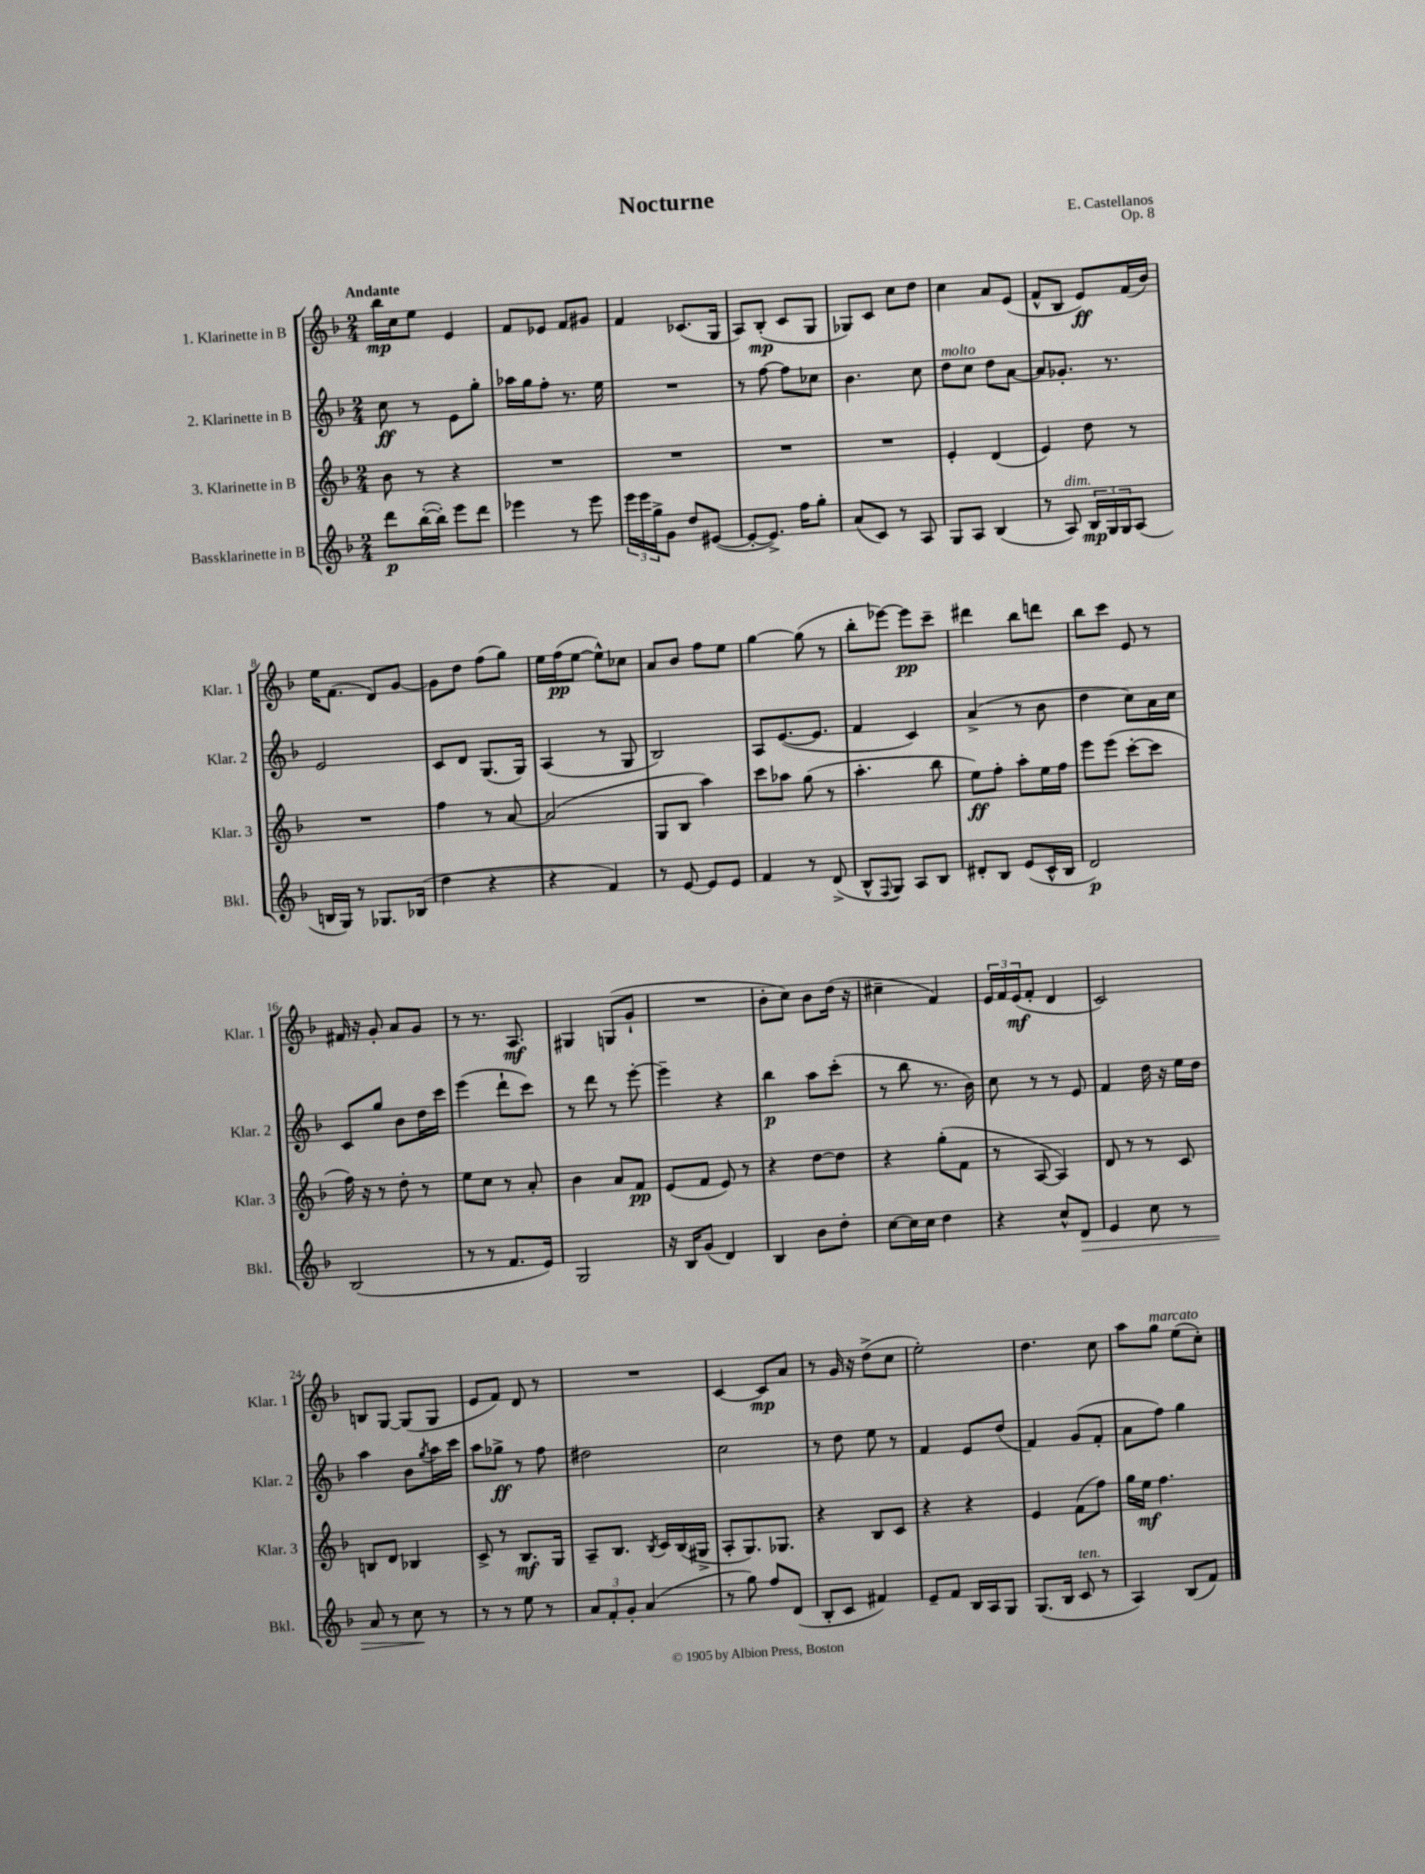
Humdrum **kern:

**kern	**kern	**kern	**kern
*staff4	*staff3	*staff2	*staff1
*clefG2	*clefG2	*clefG2	*clefG2
*k[b-]	*k[b-]	*k[b-]	*k[b-]
*M2/4	*M2/4	*M2/4	*M2/4
8ddd	8b-	8cc	16bb-
.	.	.	16cc
([16bb-'	8r	8r	8ee
16bb-'])	.	.	.
8eee	4r	8e	4e
8ddd	.	8gg'	.
=	=	=	=
4eee-	2r	16aa-	8f
.	.	16gg	.
.	.	8ff'	8e-
8r	.	8.r	8f
8eee-	.	.	8g#
.	.	16ee	.
=	=	=	=
24eee	2r	2r	4f
24eee	.	.	.
24gg^	.	.	.
8g	.	.	.
8dd	.	.	(8.c-
([8e#	.	.	.
.	.	.	16G
=	=	=	=
8e#'_	2r	8r	8A)
8.e#^])	.	[8ff	(8B-'
.	.	8ff]	8c
16ff	.	.	.
8gg'	.	8cc-	8G
=	=	=	=
(8a	2r	4.b-	8G-)
8c)	.	.	8c
8r	.	.	8cc
8A	.	8cc	8dd
=	=	=	=
8G	4e'	8dd	4cc
8A	.	8cc	.
(4B-	(4d	8dd	8a
.	.	[8a	(8e
=	=	=	=
8r	4e)	8a]	8f^^
8A)	.	8.g-'	8B-
24B-	8dd	.	8e)
24G	.	.	.
.	.	8.r	.
24G	.	.	.
(8A	8r	.	(16f
.	.	.	16b-)
=	=	=	=
16B	2r	2e	16ee
16G)	.	.	(8.f
8r	.	.	.
8.G-	.	.	8d)
.	.	.	[8g
(16B-	.	.	.
=	=	=	=
4dd	4ff	8c	8g]
.	.	8d	8dd
4r	8r	(8.G	(8ff
.	[8a	.	8gg)
.	.	16G)	.
=	=	=	=
4r	(2a]	(4A	16ee
.	.	.	(16ff
.	.	.	[8ee
4f)	.	8r	8ee^^])
.	.	8G	8cc-
=	=	=	=
8r	8G	2B-)	8a
[8e	8B-	.	8b-
8e]	4aa)	.	8ff
8e	.	.	8ee
=	=	=	=
4f	8ccc	8A	[4gg
.	8aa-	([8.e	.
8r	(8gg	.	(8gg]
.	.	8.e]	.
(8d^	8r	.	8r
=	=	=	=
8B-^^	4.aa'	4f	8bb-'
8qqF	.	.	.
8G)	.	.	[8eee-)
8A	.	4c)	8eee-]
8B-	8bb-	.	8ccc~
=	=	=	=
8d#'	8ee)	(4a^	4ddd#
8B-	8ff'	.	.
(8e	8aa'	8r	8bb-
16c^^	16ee	8b-	8ddd
16B-	16ff	.	.
=	=	=	=
2d)	8eee	4dd	8bb-
.	(8eee	.	8ccc
.	[8ccc'	8cc)	8e
.	8ccc]	16a	8r
.	.	16cc	.
=	=	=	=
(2B-	16ff)	8c	16f#
.	16r	.	16r
.	8r	8gg	8g'
.	8dd'	8b-	8a
.	8r	16dd	8g
.	.	16ccc	.
=	=	=	=
8r	8ee	(4eee	8r
8r	8cc	.	8.r
8.f	8r	8ddd`	.
.	.	.	8.A
.	8a'	8ccc)	.
16e)	.	.	.
=	=	=	=
2G	4b-	8r	4G#
.	.	8ddd	.
.	8a	8r	(8G
.	8f	[8eee'	8g`
=	=	=	=
16r	(8e	4eee~]	2r
16B-	.	.	.
(8g	8f	.	.
4d)	8e)	4r	.
.	8r	.	.
=	=	=	=
4B-	4r	4bb-	8b-'
.	.	.	8cc)
8b-	[8dd	8aa	8b-
8dd'	8dd]	(8ccc'	(16dd
.	.	.	16r
=	=	=	=
[8cc	4r	8r	4cc#~
16cc]	.	8bb-	.
16cc	.	.	.
4dd	(8gg'	8.r	4f)
.	8f	.	.
.	.	16b-)	.
=	=	=	=
4r	8r	8cc	24e
.	.	.	24f
.	.	.	(24e
.	[8A	8r	8f'
8cc^^	4A])	8r	4d
8d	.	8e	.
=	=	=	=
4e	8d	4f	2c)
.	8r	.	.
8cc	8r	16dd	.
.	.	16r	.
8r	8c	16ee	.
.	.	16dd	.
=	=	=	=
8a	8B	4aa	8B
8r	8d	.	[8G
8cc	4B-	8b-	(8G]
.	.	8qgg	.
8r	.	16aa	8G
.	.	16ccc	.
=	=	=	=
8r	8c^	8aa	8e
8r	8r	8gg-^	8f)
8ee	8.B-	8r	8d
8r	.	8ff	8r
.	16G	.	.
=	=	=	=
12a	8A~	2dd#	2r
12f'	.	.	.
.	8.B-	.	.
12g'	.	.	.
(4a	.	.	.
.	8qB-	.	.
.	16c	.	.
.	(16B-	.	.
.	16G#^	.	.
=	=	=	=
8r	8A'	2cc	[4c
8gg)	8.G)	.	.
8ff	.	.	8c]
.	8.G-	.	.
(8d	.	.	8a
=	=	=	=
8B-'	4r	8r	8r
8c	.	8dd	16g
.	.	.	16r
4f#)	8B-	8ee	(8dd^
.	8c	8r	8cc
=	=	=	=
8e~	4r	4f	2ee')
8f	.	.	.
16B-	4r	8e	.
16A	.	.	.
8G	.	(8dd	.
=	=	=	=
(8.G	4e	4f)	4.dd
16B-	.	.	.
8c	(8f	(8g	.
8r	8ff)	8f'	8cc
=	=	=	=
4A)	16gg	8a	8aa
.	16ee	.	.
.	4.ff	8ff)	8gg
(8B-	.	4gg	(8ee
8f)	.	.	8cc')
==	==	==	==
*-	*-	*-	*-
